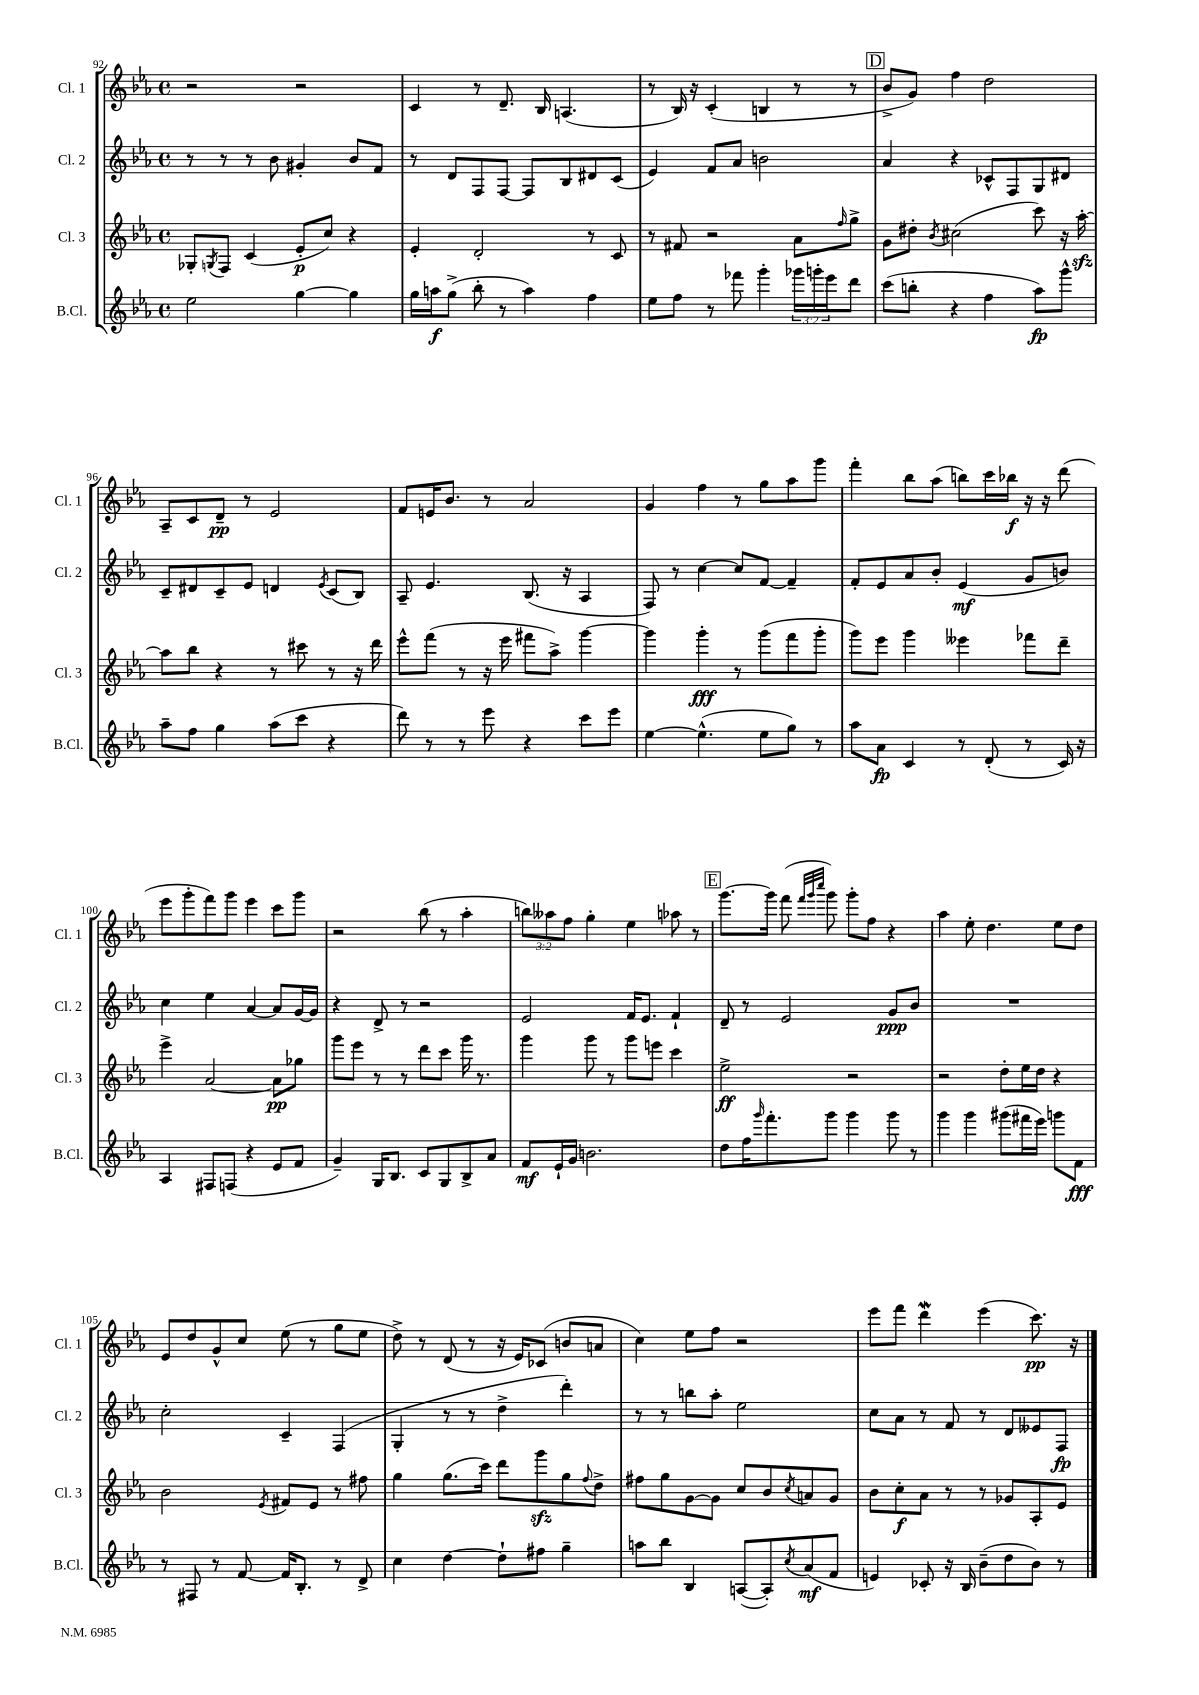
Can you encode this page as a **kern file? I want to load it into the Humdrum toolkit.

**kern	**dynam	**kern	**dynam	**kern	**dynam	**kern	**dynam
*part4	*part4	*part3	*part3	*part2	*part2	*part1	*part1
*staff4	*staff4	*staff3	*staff3	*staff2	*staff2	*staff1	*staff1
*I"B.Cl.	*	*I"Cl. 3	*	*I"Cl. 2	*	*I"Cl. 1	*
*I'B.Cl.	*	*I'Cl. 3	*	*I'Cl. 2	*	*I'Cl. 1	*
*clefG2	*	*clefG2	*	*clefG2	*	*clefG2	*
*k[b-e-a-]	*	*k[b-e-a-]	*	*k[b-e-a-]	*	*k[b-e-a-]	*
*M4/4	*	*M4/4	*	*M4/4	*	*M4/4	*
*met(c)	*	*met(c)	*	*met(c)	*	*met(c)	*
=92	=92	=92	=92	=92	=92	=92	=92
2ee-\	.	8G-X'/L	.	8r	.	2r	.
.	.	8qGn/	.	.	.	.	.
.	.	8F/J	.	8r	.	.	.
.	.	(4c/	.	8r	.	.	.
.	.	.	.	8b-\	.	.	.
[4gg\	.	8e-'/L	p	4g#X'/	.	2r	.
.	.	8cc/J)	.	.	.	.	.
4gg\]	.	4r	.	8b-/L	.	.	.
.	.	.	.	8f/J	.	.	.
=93	=93	=93	=93	=93	=93	=93	=93
16gg\LL	.	4e-'/	.	8r	.	4c/	.
16aan\J	f	.	.	.	.	.	.
(8gg^\J	.	.	.	8d/L	.	.	.
8bb-'\	.	2d'/	.	8F/	.	8r	.
8r	.	.	.	[8F/J	.	8.d~/	.
4aa\)	.	.	.	8F/L]	.	.	.
.	.	.	.	.	.	16B-/	.
.	.	.	.	8B-/	.	(4.An/	.
4ff\	.	8r	.	8d#X/	.	.	.
.	.	8c/	.	(8c/J	.	.	.
=94	=94	=94	=94	=94	=94	=94	=94
8ee-\L	.	8r	.	4e-/)	.	8r	.
8ff\J	.	8f#X/	.	.	.	16B-/)	.
.	.	.	.	.	.	16r	.
8r	.	2r	.	8f/L	.	(4c'/	.
8fff-X\	.	.	.	8a-/J	.	.	.
4ggg'\	.	.	.	2bn\	.	4Bn/	.
24ggg-X\LL	.	8a-\L	.	.	.	8r	.
24gggn'\	.	.	.	.	.	.	.
24eee-\J	.	.	.	.	.	.	.
.	.	16qqff/	.	.	.	.	.
8ddd\J	.	8gg^\J	.	.	.	8r	.
!!LO:REH:place=s1:t=D
=95	=95	=95	=95	=95	=95	=95	=95
(8ccc\L	.	8g\L	.	4a-/	.	8b-^/L	.
8bbn'\J	.	8dd#X'\J	.	.	.	8g/J)	.
.	.	8qb-/	.	.	.	.	.
4r	.	(2cc#X\	.	4r	.	4ff\	.
4ff\	.	.	.	8c-X^^/L	.	2dd\	.
.	.	.	.	8F/	.	.	.
8aa-\L)	fp	8ccc\)	.	8G/	.	.	.
8ggg^^\J	.	16r	.	8d#X/J	.	.	.
.	.	[16aa-zz'\	.	.	.	.	.
!!LO:LB:g=z
=96	=96	=96	=96	=96	=96	=96	=96
8aa-~\L	.	8aa-\L]	.	8c~/L	.	8A-~/L	.
8ff\J	.	8bb-\J	.	8d#X/	.	8c/	.
4gg\	.	4r	.	8c~/	.	8d~/J	pp
.	.	.	.	8e-/J	.	8r	.
(8aa-\L	.	8r	.	4dn/	.	2e-/	.
8ccc\J	.	8ccc#X\	.	.	.	.	.
.	.	.	.	8qe-/	.	.	.
4r	.	8r	.	(8c/L	.	.	.
.	.	16r	.	8B-/J)	.	.	.
.	.	16ddd\	.	.	.	.	.
=97	=97	=97	=97	=97	=97	=97	=97
8ddd\)	.	8eee-^^\L	.	8A-~/	.	8f/L	.
8r	.	(8fff\J	.	4.e-/	.	16en/K	.
.	.	.	.	.	.	8.b-/J	.
8r	.	8r	.	.	.	.	.
8eee-\	.	16r	.	.	.	8r	.
.	.	16eee-\	.	.	.	.	.
4r	.	8fff#X\L	.	(8.B-/	.	2a-/	.
.	.	8aa-^\J)	.	.	.	.	.
.	.	.	.	16r	.	.	.
8ccc\L	.	[4ggg\	.	4A-/	.	.	.
8eee-\J	.	.	.	.	.	.	.
=98	=98	=98	=98	=98	=98	=98	=98
[4ee-\	.	4ggg\]	.	8F/)	.	4g/	.
.	.	.	.	8r	.	.	.
(4.ee-^^\]	.	4ggg'\	fff	[4cc\	.	4ff\	.
.	.	8r	.	8cc/L]	.	8r	.
8ee-\L	.	(8ggg\L	.	[8f/J	.	8gg\L	.
8gg\J)	.	8fff\	.	4f~/]	.	8aa-\	.
8r	.	8ggg'\J	.	.	.	8ggg\J	.
=99	=99	=99	=99	=99	=99	=99	=99
8aa-\L	.	8ggg\L)	.	8f'/L	.	4fff'\	.
8a-\J	fp	8eee-\J	.	8e-/	.	.	.
4c/	.	4ggg\	.	8a-/	.	8bb-\L	.
.	.	.	.	8b-'/J	.	(8aa-\J	.
8r	.	4eee--X\	.	(4e-/	mf	8bbn\L)	.
(8d'/	.	.	.	.	.	16ccc\L	.
.	.	.	.	.	.	16bb-X\JJ	f
8r	.	8fff-X\L	.	8g/L	.	16r	.
.	.	.	.	.	.	16r	.
16c/)	.	8ddd~\J	.	8bn/J)	.	(8ddd\	.
16r	.	.	.	.	.	.	.
!!LO:LB:g=z
=100	=100	=100	=100	=100	=100	=100	=100
4A-/	.	4eee-^\	.	4cc\	.	8eee-\L	.
.	.	.	.	.	.	8ggg'\	.
8F#X/L	.	[2a-/	.	4ee-\	.	8fff\)	.
(8Fn/J	.	.	.	.	.	8ggg\J	.
4r	.	.	.	[4a-/	.	4eee-\	.
8e-/L	.	8a-\L]	pp	8a-/L]	.	8ccc\L	.
8f/J	.	8gg-X\J	.	[16g/L	.	8ggg\J	.
.	.	.	.	16g/JJ]	.	.	.
=101	=101	=101	=101	=101	=101	=101	=101
4g~/)	.	8ggg\L	.	4r	.	2r	.
.	.	8eee-\J	.	.	.	.	.
16G/KL	.	8r	.	8d^/	.	.	.
8.B-/J	.	.	.	.	.	.	.
.	.	8r	.	8r	.	.	.
8c/L	.	8ddd\L	.	2r	.	(8bb-\	.
8G/	.	8ccc\J	.	.	.	8r	.
8B-^/	.	16ggg\	.	.	.	4aa-'\	.
.	.	8.r	.	.	.	.	.
8a-/J	.	.	.	.	.	.	.
=102	=102	=102	=102	=102	=102	=102	=102
8f/L	mf	4ggg\	.	2e-/	.	12bbn\L)	.
.	.	.	.	.	.	12aa--X\	.
16e-`/L	.	.	.	.	.	.	.
.	.	.	.	.	.	12ff\J	.
16g/JJ	.	.	.	.	.	.	.
2.bn\	.	8ggg\	.	.	.	4gg'\	.
.	.	8r	.	.	.	.	.
.	.	8ggg\L	.	16f/KL	.	4ee-\	.
.	.	.	.	8.e-/J	.	.	.
.	.	8eeen\J	.	.	.	.	.
.	.	4ccc\	.	4f`/	.	8aa-X\	.
.	.	.	.	.	.	8r	.
!!LO:REH:place=s1:t=E
=103	=103	=103	=103	=103	=103	=103	=103
8dd\L	.	2ee-^\	ff	8d~/	.	[8.ggg\L	.
16ff\K	.	.	.	8r	.	.	.
16qqggg/	.	.	.	.	.	.	.
8.fff'\	.	.	.	.	.	16ggg\Jk]	.
.	.	.	.	2e-/	.	(8fff\	.
.	.	.	.	.	.	32qqfff/LLL	.
.	.	.	.	.	.	32qqggg/	.
.	.	.	.	.	.	32qqcccc/JJJ	.
8ggg\J	.	.	.	.	.	8ggg\)	.
4ggg\	.	2r	.	.	.	8ggg'\L	.
.	.	.	.	.	.	8ff\J	.
8ggg\	.	.	.	8g/L	ppp	4r	.
8r	.	.	.	8b-/J	.	.	.
=104	=104	=104	=104	=104	=104	=104	=104
4ggg\	.	2r	.	1r	.	4aa-\	.
4ggg\	.	.	.	.	.	8ee-'\	.
.	.	.	.	.	.	4.dd\	.
(8ggg#X\L	.	8dd'\L	.	.	.	.	.
16fff#X\L	.	16ee-\L	.	.	.	.	.
16eee-\JJ)	.	16dd\JJ	.	.	.	.	.
8gggn\L	.	4r	.	.	.	8ee-\L	.
8f\J	fff	.	.	.	.	8dd\J	.
!!LO:LB:g=z
=105	=105	=105	=105	=105	=105	=105	=105
8r	.	2b-\	.	2cc'\	.	8e-/L	.
8F#X/	.	.	.	.	.	8dd/	.
8r	.	.	.	.	.	8g^^/	.
[8f/	.	.	.	.	.	8cc/J	.
.	.	8qe-/	.	.	.	.	.
16f/KL]	.	8f#X/L	.	4c~/	.	(8ee-\	.
8.B-'/J	.	.	.	.	.	.	.
.	.	8e-/J	.	.	.	8r	.
8r	.	8r	.	(4F/	.	8gg\L	.
8d^/	.	8ff#X\	.	.	.	8ee-\J	.
=106	=106	=106	=106	=106	=106	=106	=106
4cc\	.	4gg\	.	4G'/	.	8dd^\)	.
.	.	.	.	.	.	8r	.
[4dd\	.	(8.gg\L	.	8r	.	(8d/	.
.	.	.	.	8r	.	8r	.
.	.	16ccc\Jk)	.	.	.	.	.
8dd`\L]	.	8ddd\L	.	4dd^\	.	16r	.
.	.	.	.	.	.	16e-/KL)	.
8ff#X\J	.	8gggzz\	.	.	.	(8c-X/J	.
4gg~\	.	8gg\	.	4ddd'\)	.	8bn/L	.
.	.	8qqff/	.	.	.	.	.
.	.	8dd^\J	.	.	.	8an/J	.
=107	=107	=107	=107	=107	=107	=107	=107
8aan\L	.	8ff#X\L	.	8r	.	4cc\)	.
8bb-\J	.	8gg\	.	8r	.	.	.
4B-/	.	[8g\	.	8bbn\L	.	8ee-\L	.
.	.	8g\J]	.	8aa-'\J	.	8ff\J	.
([8An/L	.	8cc/L	.	2ee-\	.	2r	.
8A'/])	.	8b-/	.	.	.	.	.
8qcc/	.	8qcc/	.	.	.	.	.
(8a-/	mf	8an/	.	.	.	.	.
8f/J	.	8g/J	.	.	.	.	.
=108	=108	=108	=108	=108	=108	=108	=108
4en/)	.	8b-\L	.	8cc\L	.	8eee-\L	.
.	.	8cc'\	f	8a-\J	.	8fff\J	.
8c-X'/	.	8a-\J	.	8r	.	4dddW\	.
16r	.	8r	.	8f/	.	.	.
16B-/	.	.	.	.	.	.	.
(8b-~\L	.	8r	.	8r	.	(4eee-\	.
8dd\	.	8g-X/L	.	8d/L	.	.	.
8b-\J)	.	8A-'/	.	8e--X/	.	8.ccc\)	pp
8r	.	8e-/J	.	8F/J	fp	.	.
.	.	.	.	.	.	16r	.
==	==	==	==	==	==	==	==
*-	*-	*-	*-	*-	*-	*-	*-
